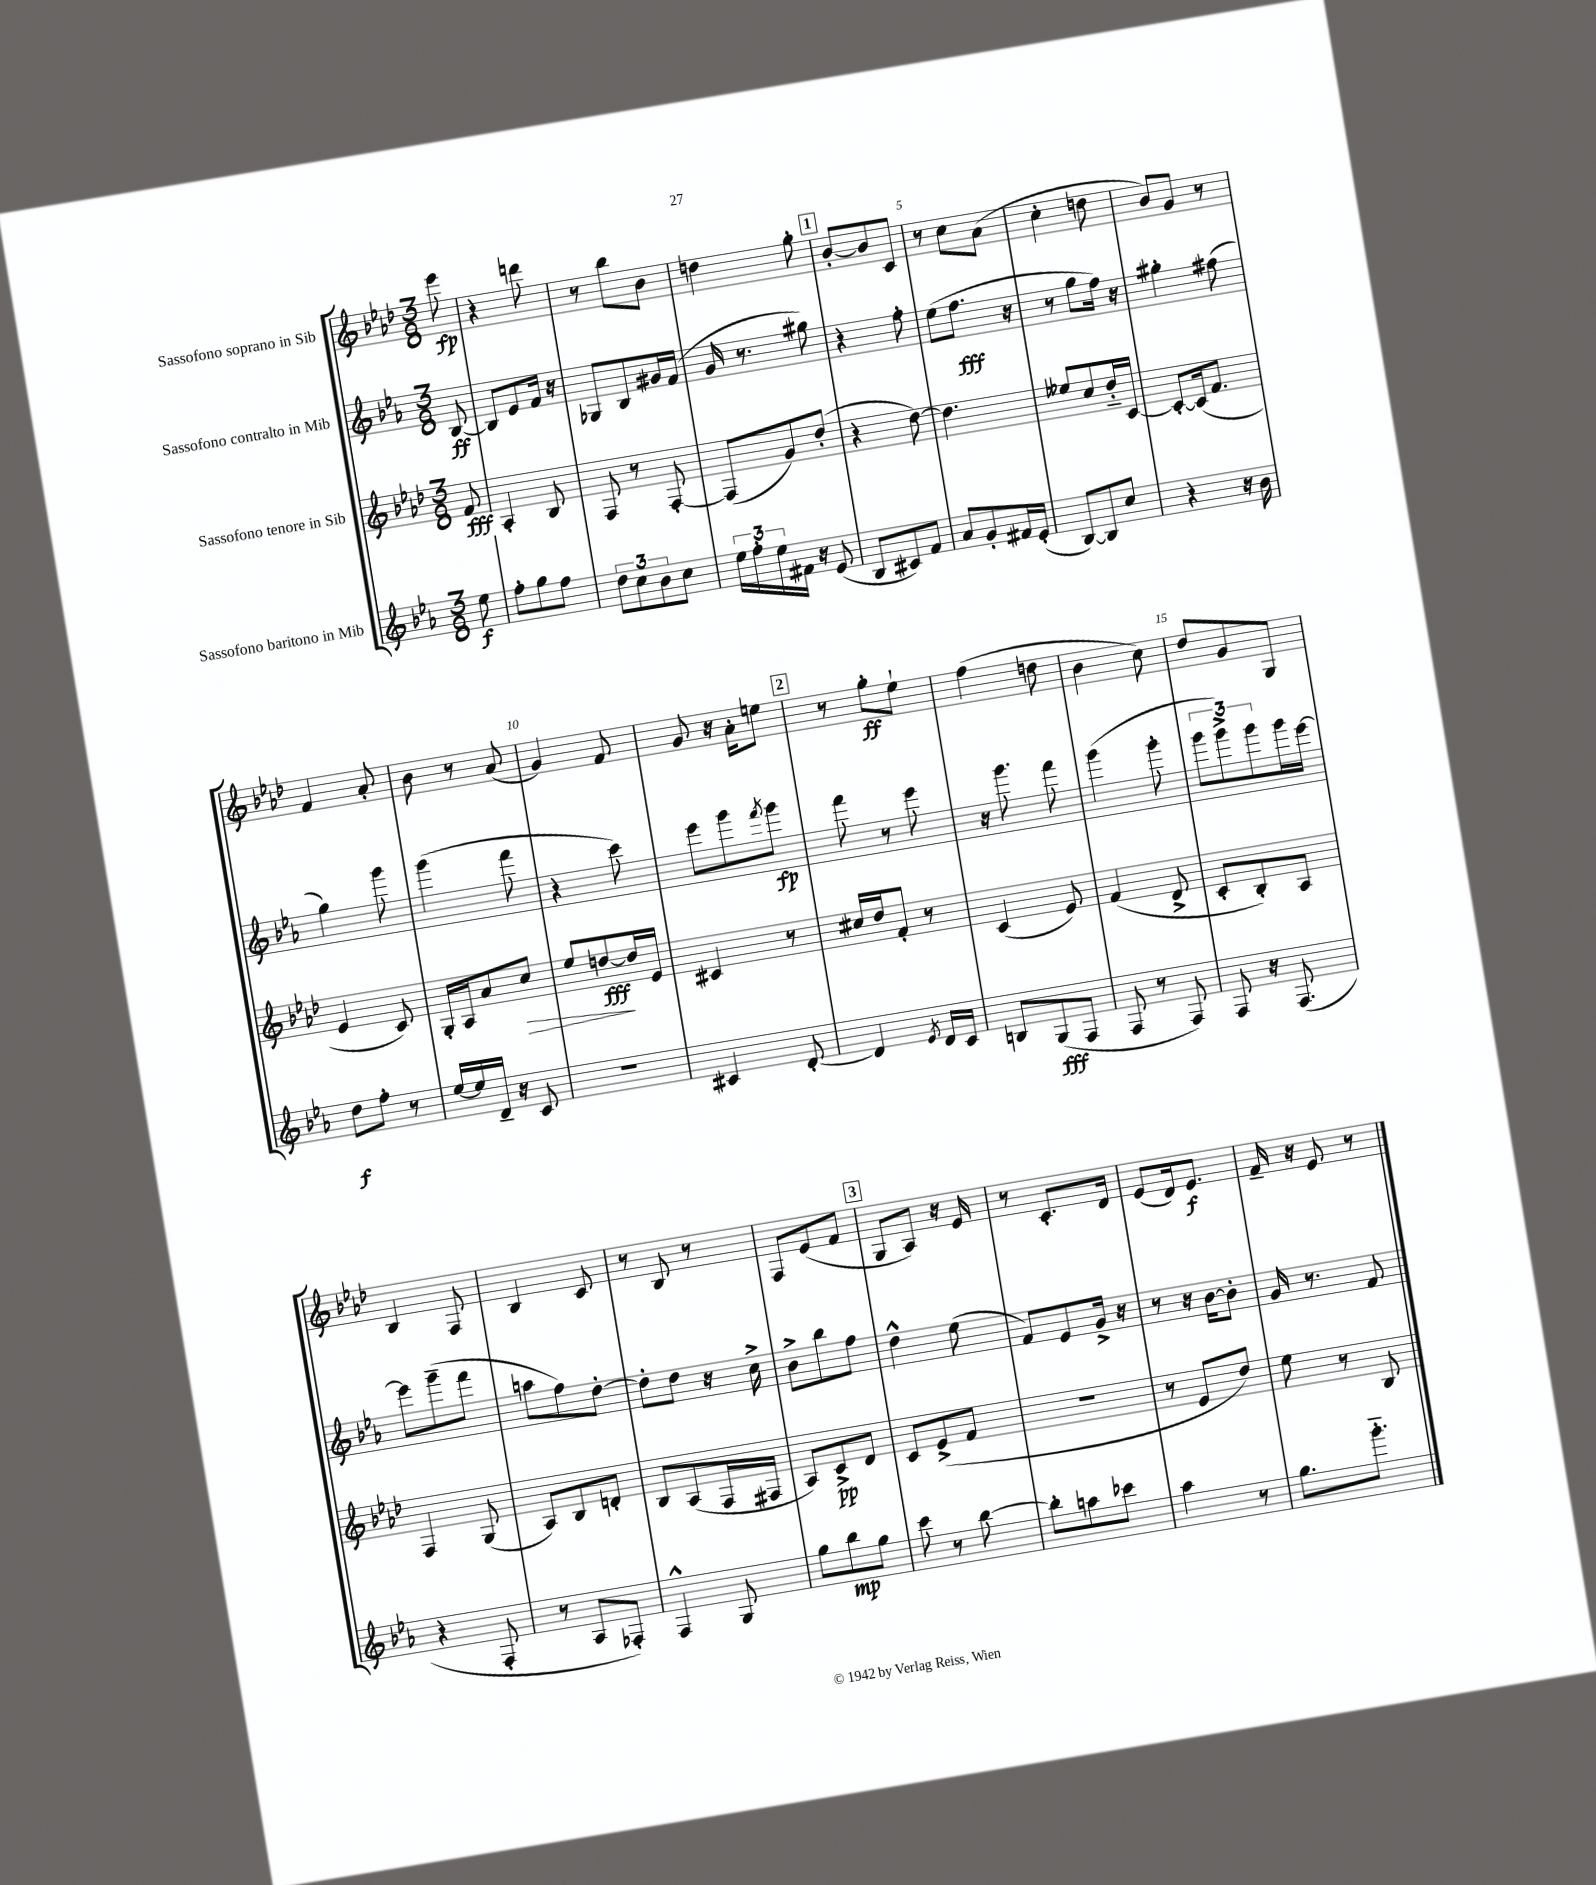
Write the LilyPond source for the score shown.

<<
\new StaffGroup <<
\new Staff = "s0" \with { instrumentName = "Sassofono soprano in Sib" } {
    \clef treble \key aes \major \numericTimeSignature \time 3/8 \partial 8
    ees'''8\fp |
    r4 d'''8 |
    r8 bes''8 bes'8 |
    d''4 g''8-. |
    \mark \markup { \box "1" } bes'8~-. bes'8 c'8 |
    r8 c''8 aes'8( |
    c''4-. d''8 |
    bes'8) g'8 r8 |
    f'4 aes'8-. |
    bes'8 r8 aes'8( |
    g'4) f'8 |
    g'8 r16 aes'16-. e''8 |
    \mark \markup { \box "2" } r8 g''8-.\ff ees''8-! |
    f''4( d''8 |
    bes'4 c''8) |
    des''8 g'8 g8 |
    bes4 f8 |
    bes4 c'8 |
    r8 bes8 r8 |
    f8 ees'8( f'8 |
    \mark \markup { \box "3" } g8 aes8) r16 ees'16 |
    r8 c'8.-. des'16 |
    ees'8( des'16) ees'8.\f |
    f'16-- r16 ees'8 r8 \bar "|." |
}
\new Staff = "s1" \with { instrumentName = "Sassofono contralto in Mib" } {
    \clef treble \key ees \major \numericTimeSignature \time 3/8 \partial 8
    bes8~\ff |
    bes8 ees'8 f'16 r16 |
    ges8 bes8 gis'16 f'16( |
    g'16 r8. gis''8) |
    \mark \markup { \box "1" } r4 f''8-. |
    ees''8( f''8.\fff r16 |
    r8 g''8 f''16) r16 |
    gis''4-. fis''8( |
    g''4) g'''8 |
    g'''4( f'''8 |
    r4 c'''8) |
    ees'''8 g'''8 \acciaccatura { f'''8 } g'''8\fp |
    \mark \markup { \box "2" } f'''8 r8 ees'''8 |
    r16 g'''8. f'''8 |
    g'''4( g'''8-. |
    \tuplet 3/2 { g'''8 g'''8->) g'''8 } g'''16 ees'''16~ |
    ees'''8 g'''8--( f'''8 |
    a''8 f''8) d''8~-. |
    d''8-. d''8 r16 c''16-> |
    bes'8-> bes''8 f''8 |
    \mark \markup { \box "3" } d''4-^ ees''8( |
    f'8) ees'8 g'16-> r16 |
    r8 r16 bes'16~ bes'8-. |
    g'16 r8. f'8 \bar "|." |
}
\new Staff = "s2" \with { instrumentName = "Sassofono tenore in Sib" } {
    \clef treble \key aes \major \numericTimeSignature \time 3/8 \partial 8
    f'8\fff |
    aes4-. bes8 |
    f8 r8 f8~-. |
    f8( g'8) des''8-.( |
    \mark \markup { \box "1" } r4 des''8~) |
    des''4. |
    eeses''8 c''8 des''16-_ c'16~ |
    c'8~-. c'16( f'8. |
    ees'4 c'8) |
    g16-. aes16 aes'8 c''8\> |
    ees''8 d''8~\fff\! d''16 ees'16 |
    cis'4 r8 |
    \mark \markup { \box "2" } cis''16 des''16 f'8-. r8 |
    c'4( ees'8) |
    f'4( des'8-> |
    c'8-. bes8-.) aes8 |
    f4 g8( |
    aes8) bes8 d'8-. |
    bes8 aes8( f16 fis16 |
    aes8) c'8->\pp des'8 |
    \mark \markup { \box "3" } c'8 ees'8->( f'8 |
    R4. |
    r8 ees'8 des''8) |
    ees''8 r8 bes8 \bar "|." |
}
\new Staff = "s3" \with { instrumentName = "Sassofono baritono in Mib" } {
    \clef treble \key ees \major \numericTimeSignature \time 3/8 \partial 8
    ees''8\f |
    f''8-. g''8 f''8 |
    \tuplet 3/2 { d''8 c''8 bes'8 } c''8 |
    \tuplet 3/2 { ees''16 f''16-. ees''16 } fis'16 r16 ees'8( |
    \mark \markup { \box "1" } bes8 cis'8) f'8 |
    aes'8 g'8-. fis'16 ees'16-.( |
    bes8~) bes8 c''8 |
    r4 r16 bes'16 |
    d''8\f f''8-. r8 |
    ees''16~ ees''16 d'16-- r16 c'8 |
    R4. |
    cis'4 d'8~-. |
    \mark \markup { \box "2" } d'4 \acciaccatura { ees'8 } d'16 c'16 |
    b8 g8\fff( f8 |
    f8 r8 f8) |
    f8 r16 f8.( |
    r4 f8-. |
    r8 aes8 fes8-.) |
    f4-^ g8 |
    g''8 bes''8\mp g''8 |
    \mark \markup { \box "3" } c'''8 r8 bes''8~ |
    bes''8-. a''8 ces'''8 |
    aes''4 r8 |
    g''8. g'''8.-_ \bar "|." |
}
>>
>>
\layout { \context { \Score \override BarNumber.break-visibility = ##(#f #t #t) barNumberVisibility = #(every-nth-bar-number-visible 5) } }
